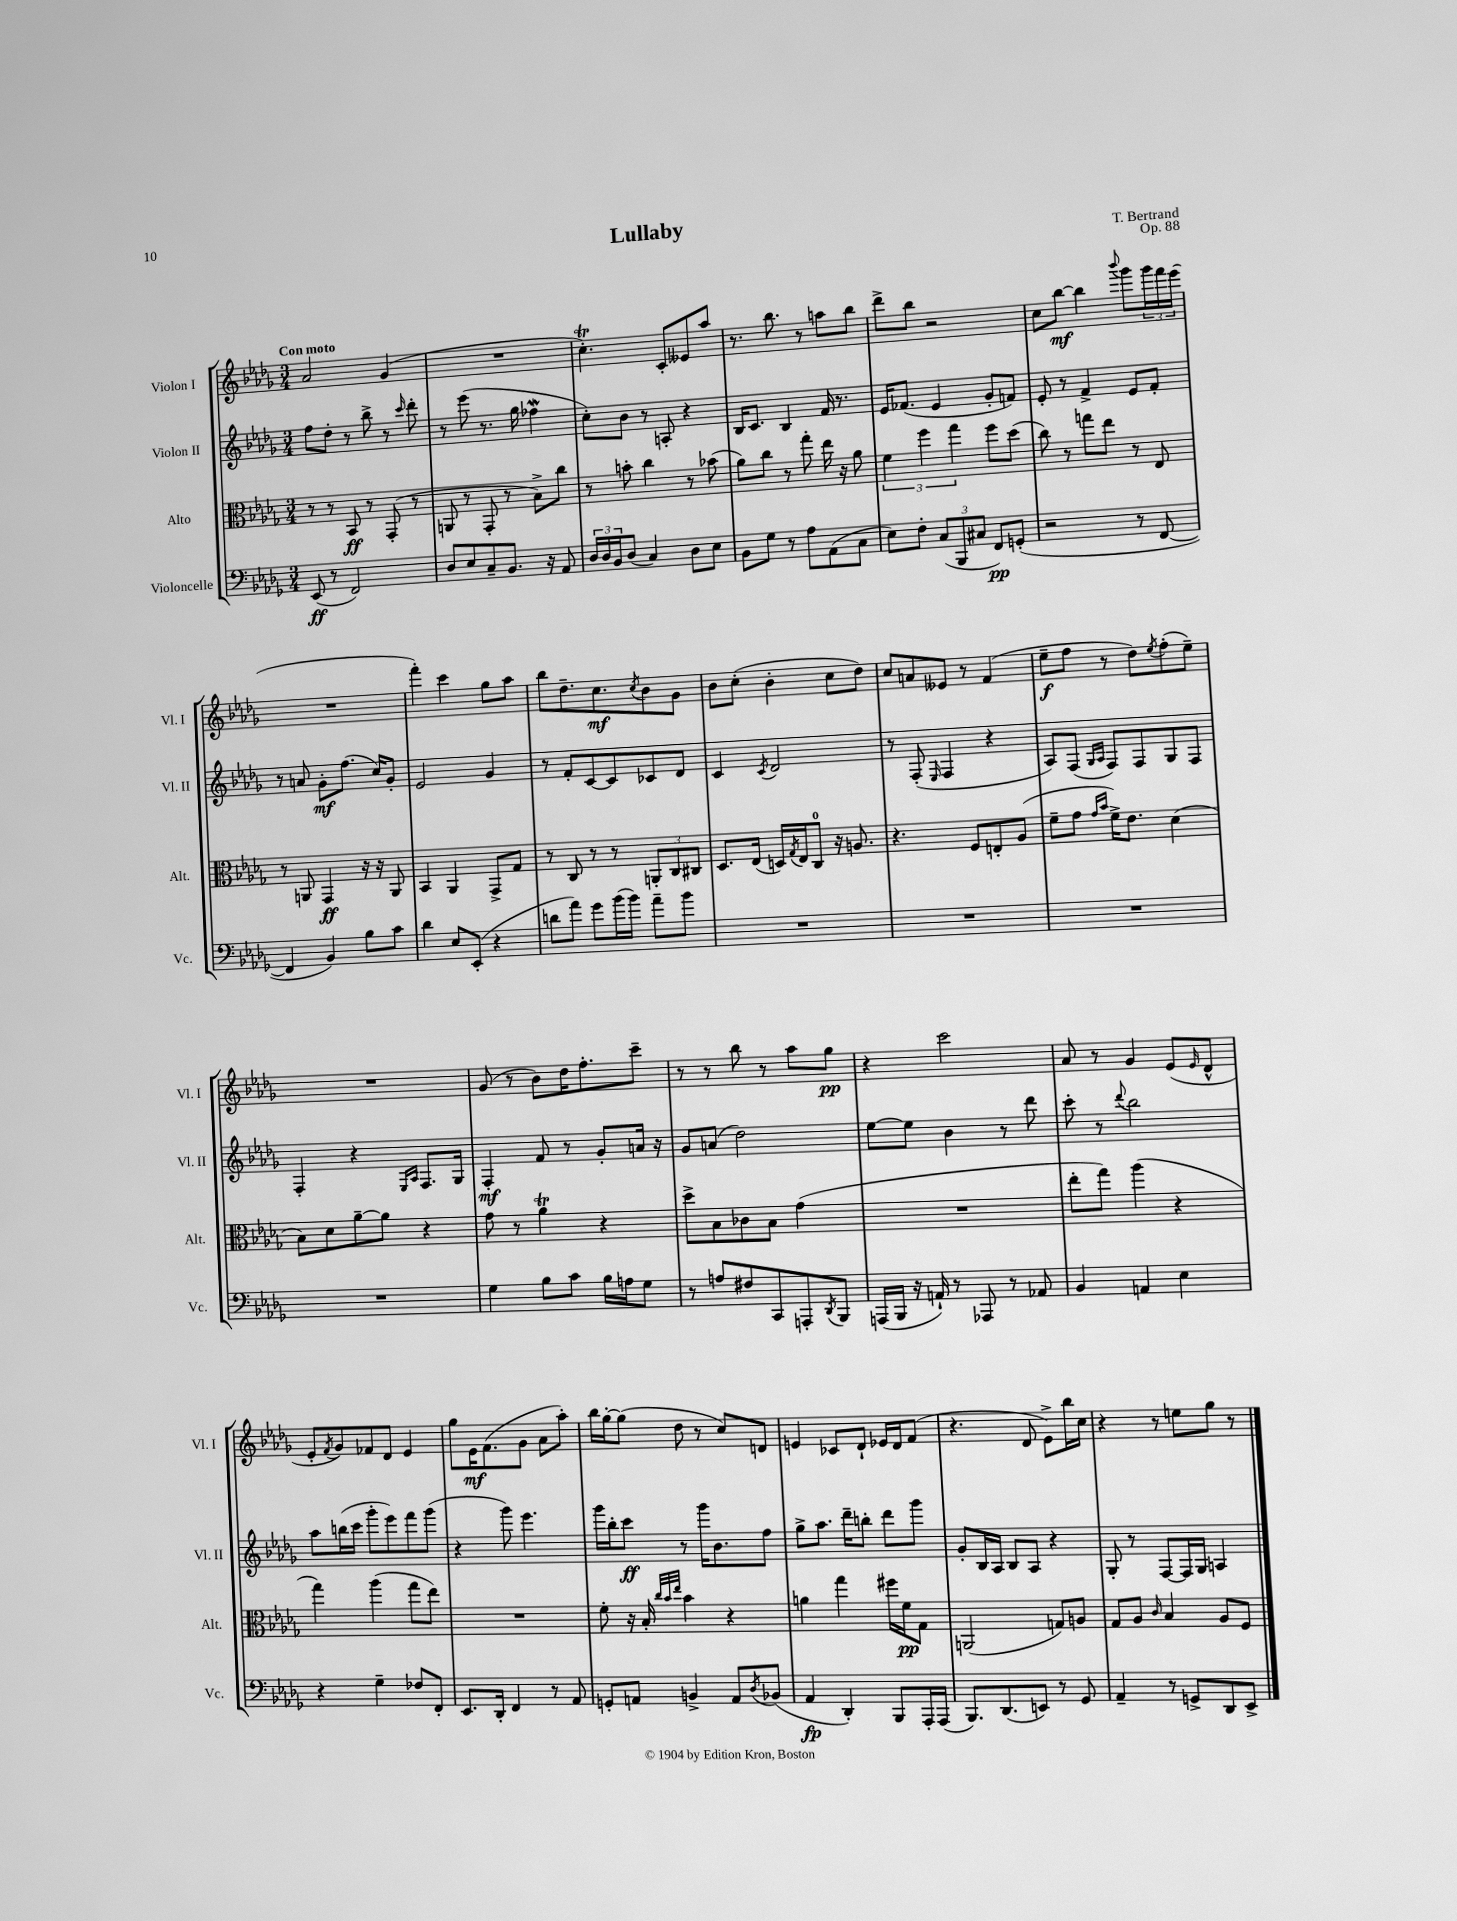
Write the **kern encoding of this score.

**kern	**kern	**kern	**kern
*staff4	*staff3	*staff2	*staff1
*clefF4	*clefC3	*clefG2	*clefG2
*k[b-e-a-d-g-]	*k[b-e-a-d-g-]	*k[b-e-a-d-g-]	*k[b-e-a-d-g-]
*M3/4	*M3/4	*M3/4	*M3/4
(8EE-	8r	8ff	2a-
8r	8r	8dd-'	.
2FF)	8BB-	8r	.
.	8r	8bb-^	.
.	(8GG-'	8r	(4g-
.	.	16qqccc	.
.	8r	8ddd-'	.
=	=	=	=
8D-	8AA	8r	2.r
8E-	8r	(8eee-	.
8C~	8GG-'	8.r	.
8.BB-	8r	.	.
.	.	16gg-	.
.	8B-^)	4ff-	.
16r	.	.	.
8AA-	8cc	.	.
=	=	=	=
24D-	8r	8cc')	4.cc')
24D-	.	.	.
24BB-	.	.	.
(8D-	8b'	8b-	.
4C)	4cc	8r	.
.	.	8A'	8c'
8D-	8r	4r	8e--
8E-	(8b-	.	8aa-
=	=	=	=
8BB-	8a-)	16B-	8.r
.	.	8.c	.
8G-	8cc	.	.
.	.	.	8.bb-
8r	8r	4B-	.
8A-	8gg-'	.	8r
(8AA-	16ee-	16f	8aa
.	16r	8.r	.
8C	8a-	.	8bb-
=	=	=	=
8E-)	6f	16e-	8ddd-^
.	.	(8.f-	.
8F'	.	.	8bb-
.	6ff	.	.
(12C	.	4e-	2r
12BBB-	6gg-	.	.
12C#	.	.	.
8FF)	8ff	8g-'	.
(8GG'	(8dd-	8f)	.
=	=	=	=
2r	8cc)	8e-'	8cc
.	8r	8r	[8bb-
.	8gg	4f^	4bb-]
.	8ee-	.	.
.	.	.	8qqbbb-
8r	8r	8e-	8ggg-
[8FF	8E-	8f'	24ggg-
.	.	.	24fff
.	.	.	(24eee-
=	=	=	=
4FF]	8r	8r	2.r
.	8AA	8a	.
4BB-)	4GG-	8g-'	.
.	.	(8.ff	.
8B-	16r	.	.
.	16r	16cc)	.
8c	8AA	8g-'	.
=	=	=	=
4d-	4BB-	2e-	4fff')
8E-	4AA-	.	4ccc
(8EE-'	.	.	.
4r	8GG-^	4g-	8gg-
.	8G-	.	8aa-
=	=	=	=
8d	8r	8r	8bb-
8a-)	8C	8f'	8.dd-~
8g-	8r	[8c	.
.	.	.	8.cc
(16b-	8r	8c]	.
16b-)	.	.	.
.	.	.	8qcc
8a-~	12AA'	8c-	8b-
.	12C	.	.
8b-	.	8d-	8g-
.	12C#	.	.
=	=	=	=
2.r	8.D-	4c	8b-
.	.	.	(8cc'
.	(16E-	.	.
.	.	8qc	.
.	16D)	2d-	4b-'
.	8qG-	.	.
.	16E-	.	.
.	8C	.	.
.	16r	.	8cc
.	8.A	.	.
.	.	.	8dd-)
=	=	=	=
2.r	4.r	8r	8cc
.	.	(8F'	8a
.	.	16qqE-	.
.	.	4F	8e--
.	8F	.	8r
.	8E'	4r	(4f
.	(8A-	.	.
=	=	=	=
2.r	8f~	8A-)	8ee-~
.	8g-	(8F	8ff
.	16qqg-	16qqG-	.
.	16qqb-	16qqA-	.
.	16f^)	8F)	8r
.	8.e-	.	.
.	.	8F	8dd-)
.	.	.	8qee-
.	(4d-	8G-	(8ff'
.	.	8F	8ee-~)
=	=	=	=
2.r	8B-)	4F'	2.r
.	8d-	.	.
.	[8a-~	4r	.
.	8a-]	.	.
.	.	16qqE-	.
.	.	16qqA-	.
.	4r	8.F	.
.	.	16G-	.
=	=	=	=
4G-	8g-	4F'	(8g-
.	8r	.	8r
8B-	4a-	8f	8b-)
8c	.	8r	16dd-
.	.	.	8.ff'
16B-	4r	8g-'	.
16A	.	.	.
8G-	.	16a	8ccc~
.	.	16r	.
=	=	=	=
8r	8dd-^	8g-	8r
8A	8B-	(8a	8r
8F#	8c-	2dd-)	8bb-
8CC	8B-	.	8r
8AAA'	(4g-	.	8aa-
8qDD-	.	.	.
8BBB-	.	.	8gg-
=	=	=	=
(16AAA	2.r	[8ee-	4r
16BBB-	.	.	.
16r	.	8ee-]	.
16AA`)	.	.	.
8r	.	4b-	2ccc
8AAA-	.	.	.
8r	.	8r	.
8AA-	.	8ddd-	.
=	=	=	=
4BB-	8ee-'	8ccc'	8a-
.	8gg-)	8r	8r
.	.	8qqddd-	.
4AA	(4aa-	2bb-	4g-
4E-	4r	.	(8e-
.	.	.	16qqe-
.	.	.	8d-^^
=	=	=	=
4r	4gg-)	8aa-	8e-'
.	.	.	8qf
.	.	(16bb	8g-)
.	.	16ccc	.
4G-~	(4aa-	8ggg-'	8f-
.	.	8eee-)	8d-
8F-	8gg-	8fff	4e-
8FF'	8ee-)	(8ggg-	.
=	=	=	=
8.EE-	2.r	4r	8gg-
.	.	.	16e-
16DD-'	.	.	(8.f
4FF	.	8ggg-)	.
.	.	4.eee-	8g-
8r	.	.	8a-
8AA-	.	.	8aa-')
=	=	=	=
8GG'	8f'	16ggg-	16bb-
.	.	16bb-'	[16gg-'
8AA	16r	8ccc	(8gg-]
.	16B-'	.	.
.	32qqcc	.	.
.	32qqb-	.	.
.	32qqee-	.	.
4BB^	4b-	8r	8dd-
.	.	16ggg-	8r
.	.	8.b-	.
8AA	4r	.	8cc)
8qD-	.	.	.
(8BB-	.	8ff	8d
=	=	=	=
4AA-	4a	8gg-^	4e
.	.	8.aa-	.
4DD-')	4gg-	.	8c-
.	.	16ddd-~	.
.	.	8bb'	8d-`
8BBB-	16ff#	8ddd-	16e-
.	16f	.	16d-
16AAA-'	8G-	8ggg-	(8f
(16AAA-	.	.	.
=	=	=	=
8.BBB-)	(2AA	8g-'	4.r
.	.	16B-	.
(8.DD-	.	16A-	.
.	.	8B-	.
8EE)	.	8A-	8d-
8r	8G)	4r	8e-^)
8GG-	8A	.	16bb-
.	.	.	16cc
=	=	=	=
4AA-~	8G-	8G-'	4r
.	8A-	8r	.
.	16qqc	.	.
8r	4B-	[8F	8r
8GG^	.	16F]	8ee
.	.	16G-	.
8DD-	8A-	4A	8gg-
8EE-^	8F	.	8r
==	==	==	==
*-	*-	*-	*-
